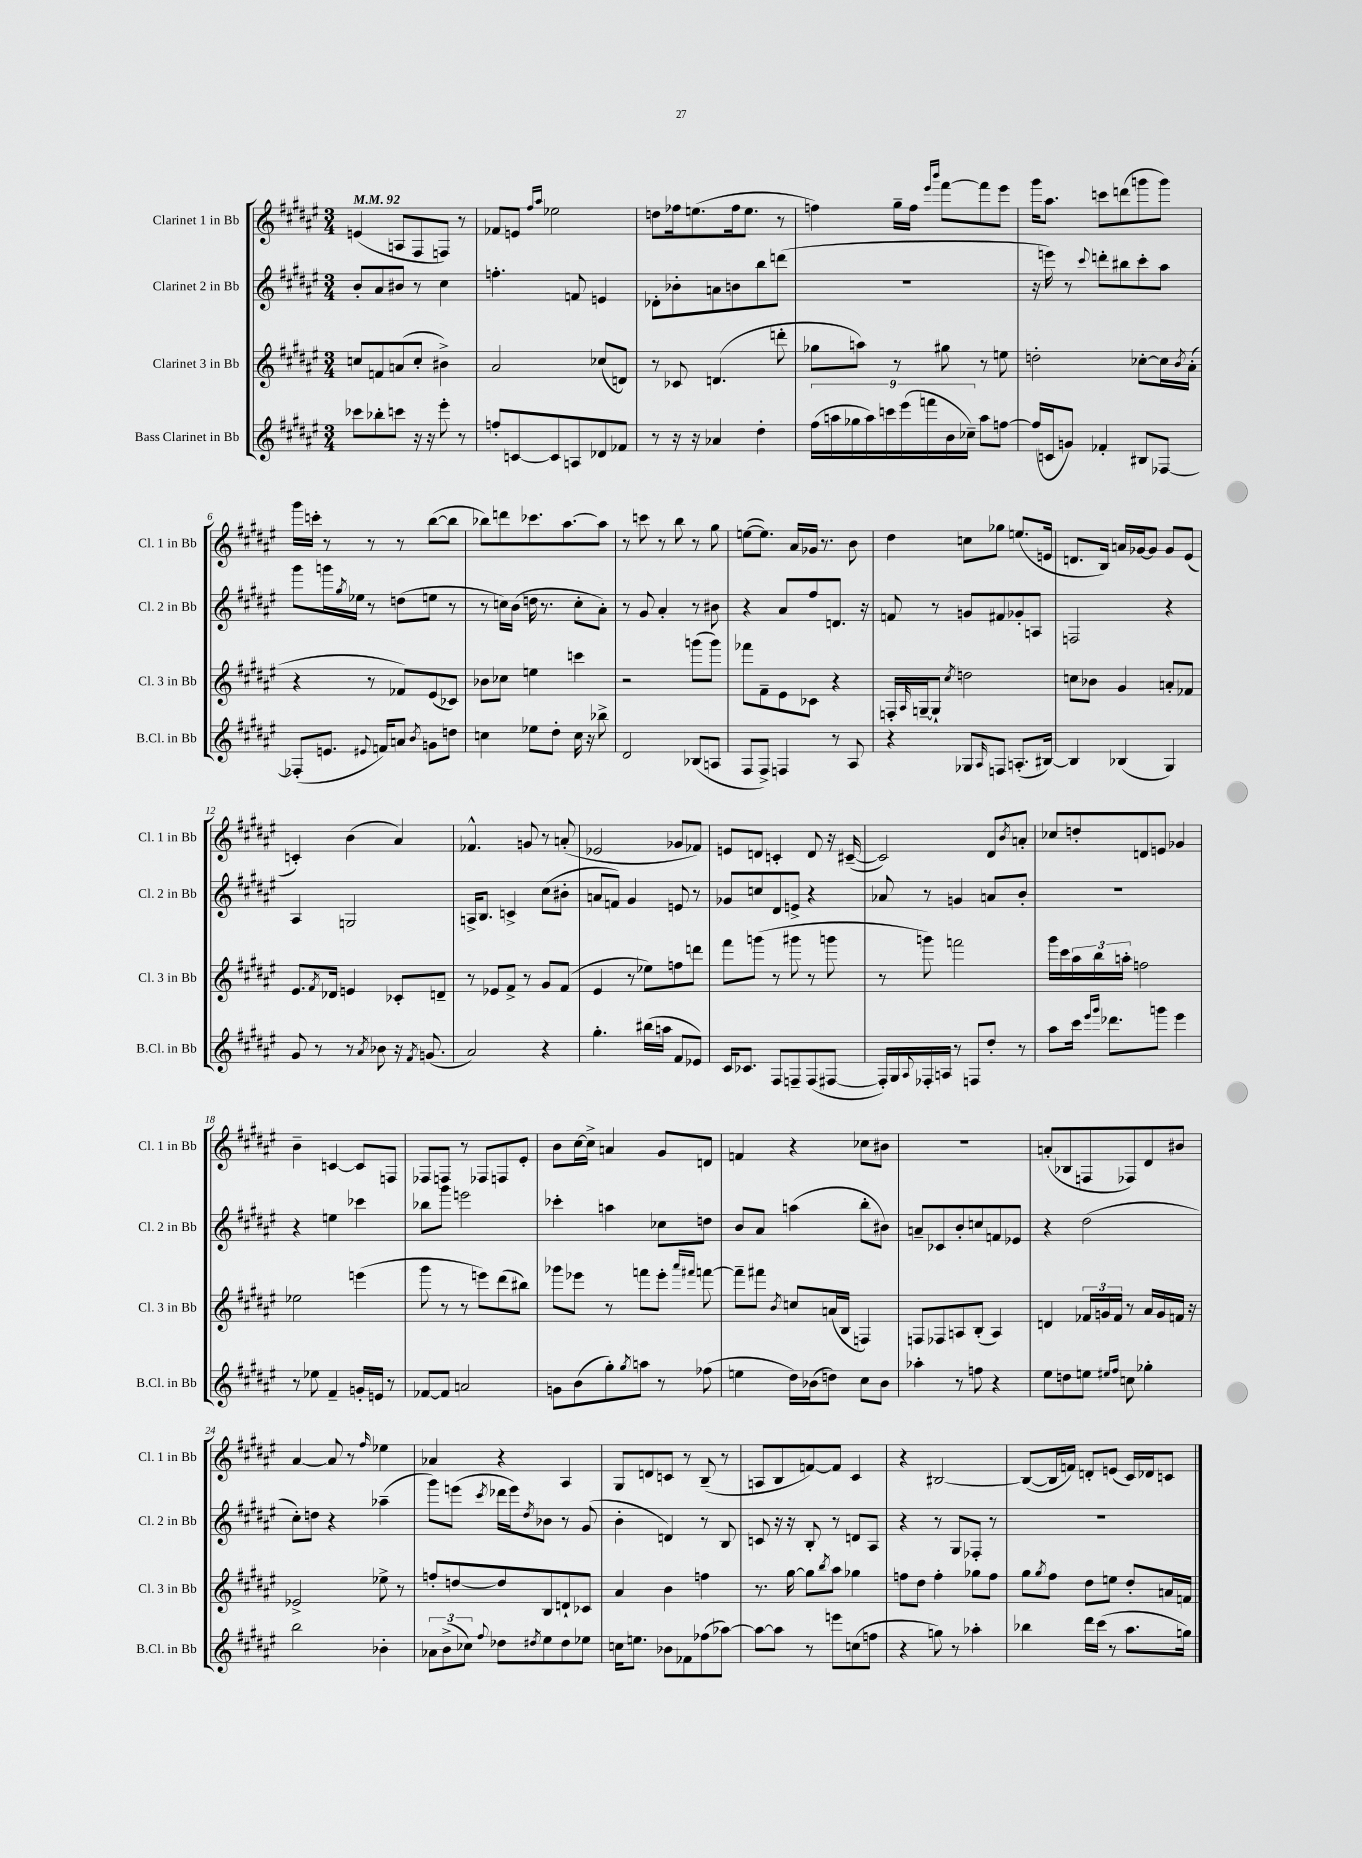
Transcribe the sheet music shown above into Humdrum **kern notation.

**kern	**kern	**kern	**kern
*part4	*part3	*part2	*part1
*staff4	*staff3	*staff2	*staff1
*I"Bass Clarinet in Bb	*I"Clarinet 3 in Bb	*I"Clarinet 2 in Bb	*I"Clarinet 1 in Bb
*I'B.Cl. in Bb	*I'Cl. 3 in Bb	*I'Cl. 2 in Bb	*I'Cl. 1 in Bb
*clefG2	*clefG2	*clefG2	*clefG2
*k[f#c#g#d#a#e#]	*k[f#c#g#d#a#e#]	*k[f#c#g#d#a#e#]	*k[f#c#g#d#a#e#]
*M3/4	*M3/4	*M3/4	*M3/4
*MM92	*MM92	*MM92	*MM92
=1	=1	=1	=1
8ccc-X\L	8ccn/L	8b'/L	(4en/
8bb-X'\	8fn/	8a#/	.
8cccn\J	(8an/	8b#X/J	8An/L
16r	8cc'/J	8r	8F#/
16r	.	.	.
8eee#'\	4b#X^\)	4cc#\	8Fn/J)
8r	.	.	8r
=2	=2	=2	=2
8ffn'/L	2a#/	4.ffn'\	8f-X/L
[8cn/	.	.	8en/J
.	.	.	16qqff#/LL
.	.	.	16qqaa#/JJ
8c/]	.	.	2ee-X\
8An/	.	8fn/	.
8d-X/	(8cc-X/L	4en/	.
8f-X/J	8dn/J)	.	.
=3	=3	=3	=3
8r	8r	8d-X'\L	8ddn\L
16r	8c-X/	8b-X'\	16ff-X\k
16r	.	.	(8.een\
4a-X/	(4.dn/	8an\	.
.	.	8bn\	16ff-\k
.	.	.	8.ee\J
4dd#'\	.	8bb\	.
.	8dddn'\	(8dddn\J	8r
=4	=4	=4	=4
(18ff#\LL	8gg-X\L	2.r	4ffn\)
18aan\	.	.	.
18gg-X\	.	.	.
.	8aan\J)	.	.
18aa\)	.	.	.
18cccn\	.	.	.
.	8r	.	16gg#~\LL
(18eee#\	.	.	.
.	.	.	16ff\JJ
18fffn\	.	.	.
.	.	.	16qqeee#/LL
.	.	.	16qqbbb/JJ
.	8gg#X\	.	[8fff#\L
18b\	.	.	.
18cc-X~\JJ)	.	.	.
8aa\L	8r	.	8fff#\]
[8ffn\J	8een\	.	8eee#\J
=5	=5	=5	=5
(16ff/LL]	2ddn'\	16r	16ggg#\KL
16cn/J	.	16eeen\)	8.aa#\J
8gn/J)	.	8r	.
.	.	8qqccc#/	.
4f-X'/	.	8dddn'\L	8cccn\L
.	.	8bb#X\	(8dddn\
8B#X/L	[8cc-X'\L	8ccc#'\	8gggn\
[8F-X/J	16cc-\L]	8aa#\J	8ggg\J)
.	8qb/	.	.
.	(16a#'\JJ	.	.
!!LO:LB:g=z
=6	=6	=6	=6
(8F-X'/L]	4r	8ggg#\L	16ggg#\LL
.	.	.	16cccn'\JJ
8.en/J	.	16gggn\L	8r
.	.	8qgg#/	.
.	.	16ee-X\JJ	.
.	8r	8r	8r
8qqe#X/	.	.	.
16fn/KL)	.	.	.
8an/J	8f-X/L)	(8ddn\L	8r
8qb/	.	.	.
8gn\L	(8e#/	8een\J	([8bb\L
8ddn\J	8c-X/J)	8r	8bb\J]
=7	=7	=7	=7
4ccn\	8b-X\L	8r	8bb-X\L)
.	8cc-X\J	16ccn\LL)	8dddn\
.	.	(16b\JJ	.
8ee-X\L	4een\	16ddn\	8.ccc-X\
.	.	8.r	.
8dd#'\J	.	.	.
.	.	.	[8.aa#\
16cc\	4cccn\	8cc'\L	.
16r	.	.	.
8bb-X^\	.	8a#'\J)	8aa#\J]
=8	=8	=8	=8
2d#/	2r	8r	8r
.	.	8g#/	8cccn\
.	.	4a#'/	8r
.	.	.	8bb\
(8B-X/L	(8gggn\L	8r	8r
8An/J	8ggg\J)	8b#X\	8gg#\
=9	=9	=9	=9
8F#/L	8fff-X\L	4r	([8een\L
8F#^/J)	8f#~\	.	8.ee\J])
4Fn/	8e#\	8a#/L	.
.	.	.	16a#/LL
.	8c-X\J	8ff#/	16g-X/JJ
.	.	.	8.r
8r	4r	8.dn/J	.
8A#/	.	.	8b\
.	.	16r	.
=10	=10	=10	=10
4r	16Fn'/LL	8fn/	4dd#\
.	16qqA#/	.	.
.	[16Gn~/J	.	.
.	8G`/J]	8r	.
.	8qcc#/	.	.
8G-X/L	2ddn\	8gn/L	8ccn\L
16qqA#/	.	.	.
8Fn/J	.	8f#X/	8gg-X\J
(8.An'/L	.	8g-X'/	(8.een/L
.	.	8An/J	.
[16B#X/Jk)	.	.	16en/Jk
=11	=11	=11	=11
4B#/]	8ccn\L	2Fn/	8.dn/L
.	8b-X\J	.	.
.	.	.	16B/Jk)
(4B-X/	4g#/	.	16an/LL
.	.	.	[16g-X/J
.	.	.	8g-/J]
4G#/)	8an'/L	4r	8g-/L
.	8f-X/J	.	(8e#/J
!!LO:LB:g=z
=12	=12	=12	=12
8g#/	8.e#/L	4A#/	4cn'/)
8r	.	.	.
.	8qf#/	.	.
.	16d-X/Jk	.	.
8r	4en/	2Gn/	(4b\
8qa#/	.	.	.
8b-X\	.	.	.
16r	8c-X'/L	.	4a#/)
8qf#/	.	.	.
(8.gn/	.	.	.
.	8dn~/J	.	.
=13	=13	=13	=13
2a#/)	8r	16An^/KL	4.f-X^^/
.	.	8.B/J	.
.	8e-X/L	.	.
.	8f#^/J	4cn^/	.
.	8r	.	8gn/
4r	8g#/L	(8cc#\L	8r
.	(8f#/J	8b#X'\J	(8an'/
=14	=14	=14	=14
4.gg#'\	4e#/	8an/L	2e-X/
.	.	8fn/J)	.
.	8r	4g#/	.
(16bb#X\LL	8ee-X\L)	.	.
16aan\JJ	.	.	.
8f#/L	8ffn\	8en/	8g-X/L
8e-X/J)	8dddn\J	8r	8f-X/J)
=15	=15	=15	=15
16c#/KL	8fff#\L	8g-X/L	8en/L
8.c-X/J	.	.	.
.	(8gggn\J	8ccn/	8dn/J
8F#/L	8r	8d#/	4cn'/
8Fn~/	8ggg#X\	8en^/J	.
(8F/	8r	4r	8d/
[8F#X/J	8gggn\	.	16r
.	.	.	([16c#X~/
=16	=16	=16	=16
16F#'/LL])	8r	8a-X/	2c#/])
16G#/	.	.	.
8qqA#/	.	.	.
16F-X'/	8gggn\)	8r	.
16An/JJ	.	.	.
8r	2fffn\	4gn/	.
8Fn/L	.	.	.
8dd#'/J	.	8an/L	8d#/L
.	.	.	8qb/
8r	.	8b'/J	8an'/J
=17	=17	=17	=17
8aa#\L	16ggg#\LL	2.r	8cc-X/L
.	16ccc#\	.	.
16ccc#\Jk	24aa#\	.	8ddn'/
.	24bb\	.	.
16qqeee#/LL	.	.	.
16qqggg#/JJ	.	.	.
8.ddd-X\L	.	.	.
.	24aan'\JJ	.	.
.	2ffn\	.	8dn/
8gggn\J	.	.	8en/J
4eee#\	.	.	4g-X/
!!LO:LB:g=z
=18	=18	=18	=18
8r	2ee-X\	4r	4b~\
8ee-X\	.	.	.
4f#~/	.	4een\	[4cn/
16gn'/LL	(4eeen\	4ccc-X\	8c/L]
16en/JJ	.	.	.
8r	.	.	8Fn/J
=19	=19	=19	=19
[8f-X/L	8ggg#\	8bb-X\L	8F-X/L
8f-/J]	8r	8ggg#\J	8Fn/J
2an/	8r	2eeen\	8r
.	8eeen\L)	.	8F-X/L
.	(8ddd#\	.	8Fn/
.	8bb#X\J)	.	8e#'/J
=20	=20	=20	=20
8gn\L	8ggg-X\L	4ccc-X'\	8b\L
(8b\	8eee-X\J	.	[16cc#\L
.	.	.	16cc#^\JJ]
8gg#'\)	8r	4aan\	4an/
8qgg#/	.	.	.
8aan\J	8fffn\L	.	.
8r	8eee-'\J	8cc-X\L	8g#/L
.	16qqaaa#/LL	.	.
.	16qqfff#X/JJ	.	.
(8ff-X\	[8fffn\	8ddn\J	8dn/J
=21	=21	=21	=21
4een\	8fff~\L]	8b/L	4fn/
.	8fff#X\J	8a#/J	.
.	8qb/	.	.
16dd#\LL)	8ccn/L	(4aan\	4r
(16b-X\J	.	.	.
8ddn\J)	(16an/L	.	.
.	16B/JJ	.	.
8cc#\L	4Fn/)	8bb'\L	8cc-X\L
8b-\J	.	8b#X\J)	8b#X\J
=22	=22	=22	=22
4aa-X'\	8Fn/L	8an~/L	2.r
.	8F-X/	8c-X/	.
8r	8An/	8b'/	.
8ffn\	(8B'/J	8ccn/	.
4r	4A/)	8fn/	.
.	.	8e-X/J	.
=23	=23	=23	=23
8ee#\L	4dn/	4r	(8an'/L
8ddn\	.	.	8B-X/
8een\J	24f-X/LL	(2dd#\	8Fn/
.	24gn/	.	.
.	24f-/JJ	.	.
16qqee#X/LL	.	.	.
16qqff#/JJ	.	.	.
8ccn\	8r	.	8F-X/)
4gg-X'\	16a#/LL	.	8d#/
.	16g/	.	.
.	16fn/JJ	.	8b#X/J
.	16r	.	.
!!LO:LB:g=z
=24	=24	=24	=24
2bb\	2e-X^/	8cc#'\L)	[4a#/
.	.	8ddn\J	.
.	.	4r	8a#/]
.	.	.	8r
.	.	.	16qqff#/
4b-X'\	8ee-X^\	(4aa-X~\	4ee-X\
.	8r	.	.
=25	=25	=25	=25
12a-X\L	8ffn'/L	8ggg#\L)	4a-X/
(12b^\	.	.	.
.	[8ddn/	(8eeen\J	.
12cc-X\J)	.	.	.
8qqff#/	.	8qccc#/	.
8dd-X\L	8dd/]	16ddd-X\LL	4r
.	.	16eee\J)	.
8qdd#X/	.	8qdd#/	.
8ee#\	8B/	8b-X\J	.
8dd#\	8dn`/	8r	4A#/
8ee-X\J	8c-X/J	(8g#/	.
=26	=26	=26	=26
16ccn\KL	4a#/	4b'\	8G#/L
8.een\J	.	.	.
.	.	.	8dn/
8b-X\L	4b\	4dn/)	8cn/J
8f-X\	.	.	8r
(8ff-X\	4ffn\	8r	(8B~/
[8aa-X\J)	.	8B/	8r
=27	=27	=27	=27
8aa-\L_	8.r	8cn/	8An/L
8aa-\J]	.	16r	8B/
.	[16gg#\	16r	.
8r	8gg#\L]	8B'/	[8fn/)
.	8qbb/	.	.
8eeen\L	8aa#\J	8r	8f/J]
(8ccn\	4gg-X\	8dn/L	4c#/
8ffn\J	.	8A#/J	.
=28	=28	=28	=28
4r	8ffn\L	4r	4r
.	8dd#\J	.	.
8ggn\)	4ff'\	8r	[2B#X/
8r	.	8G#/L	.
4aa-X'\	8gg-X\L	8F-X'/J	.
.	8ff\J	8r	.
=29	=29	=29	=29
4bb-X\	8gg#\L	2.r	(8B#/L_
.	8qgg#/	.	.
.	8ff#\J	.	16B#/L]
.	.	.	16fn/JJ)
16ddd#\LL	8dd#\L	.	8dn'/L
(16ccc#\JJ	.	.	.
8r	8een\J	.	(8en/J
8.aa#\L	8dd#'/L	.	16c#/LL)
.	.	.	16d-X/J
.	16an/L	.	8cn/J
16ggn\Jk)	16fn/JJ	.	.
==	==	==	==
*-	*-	*-	*-
